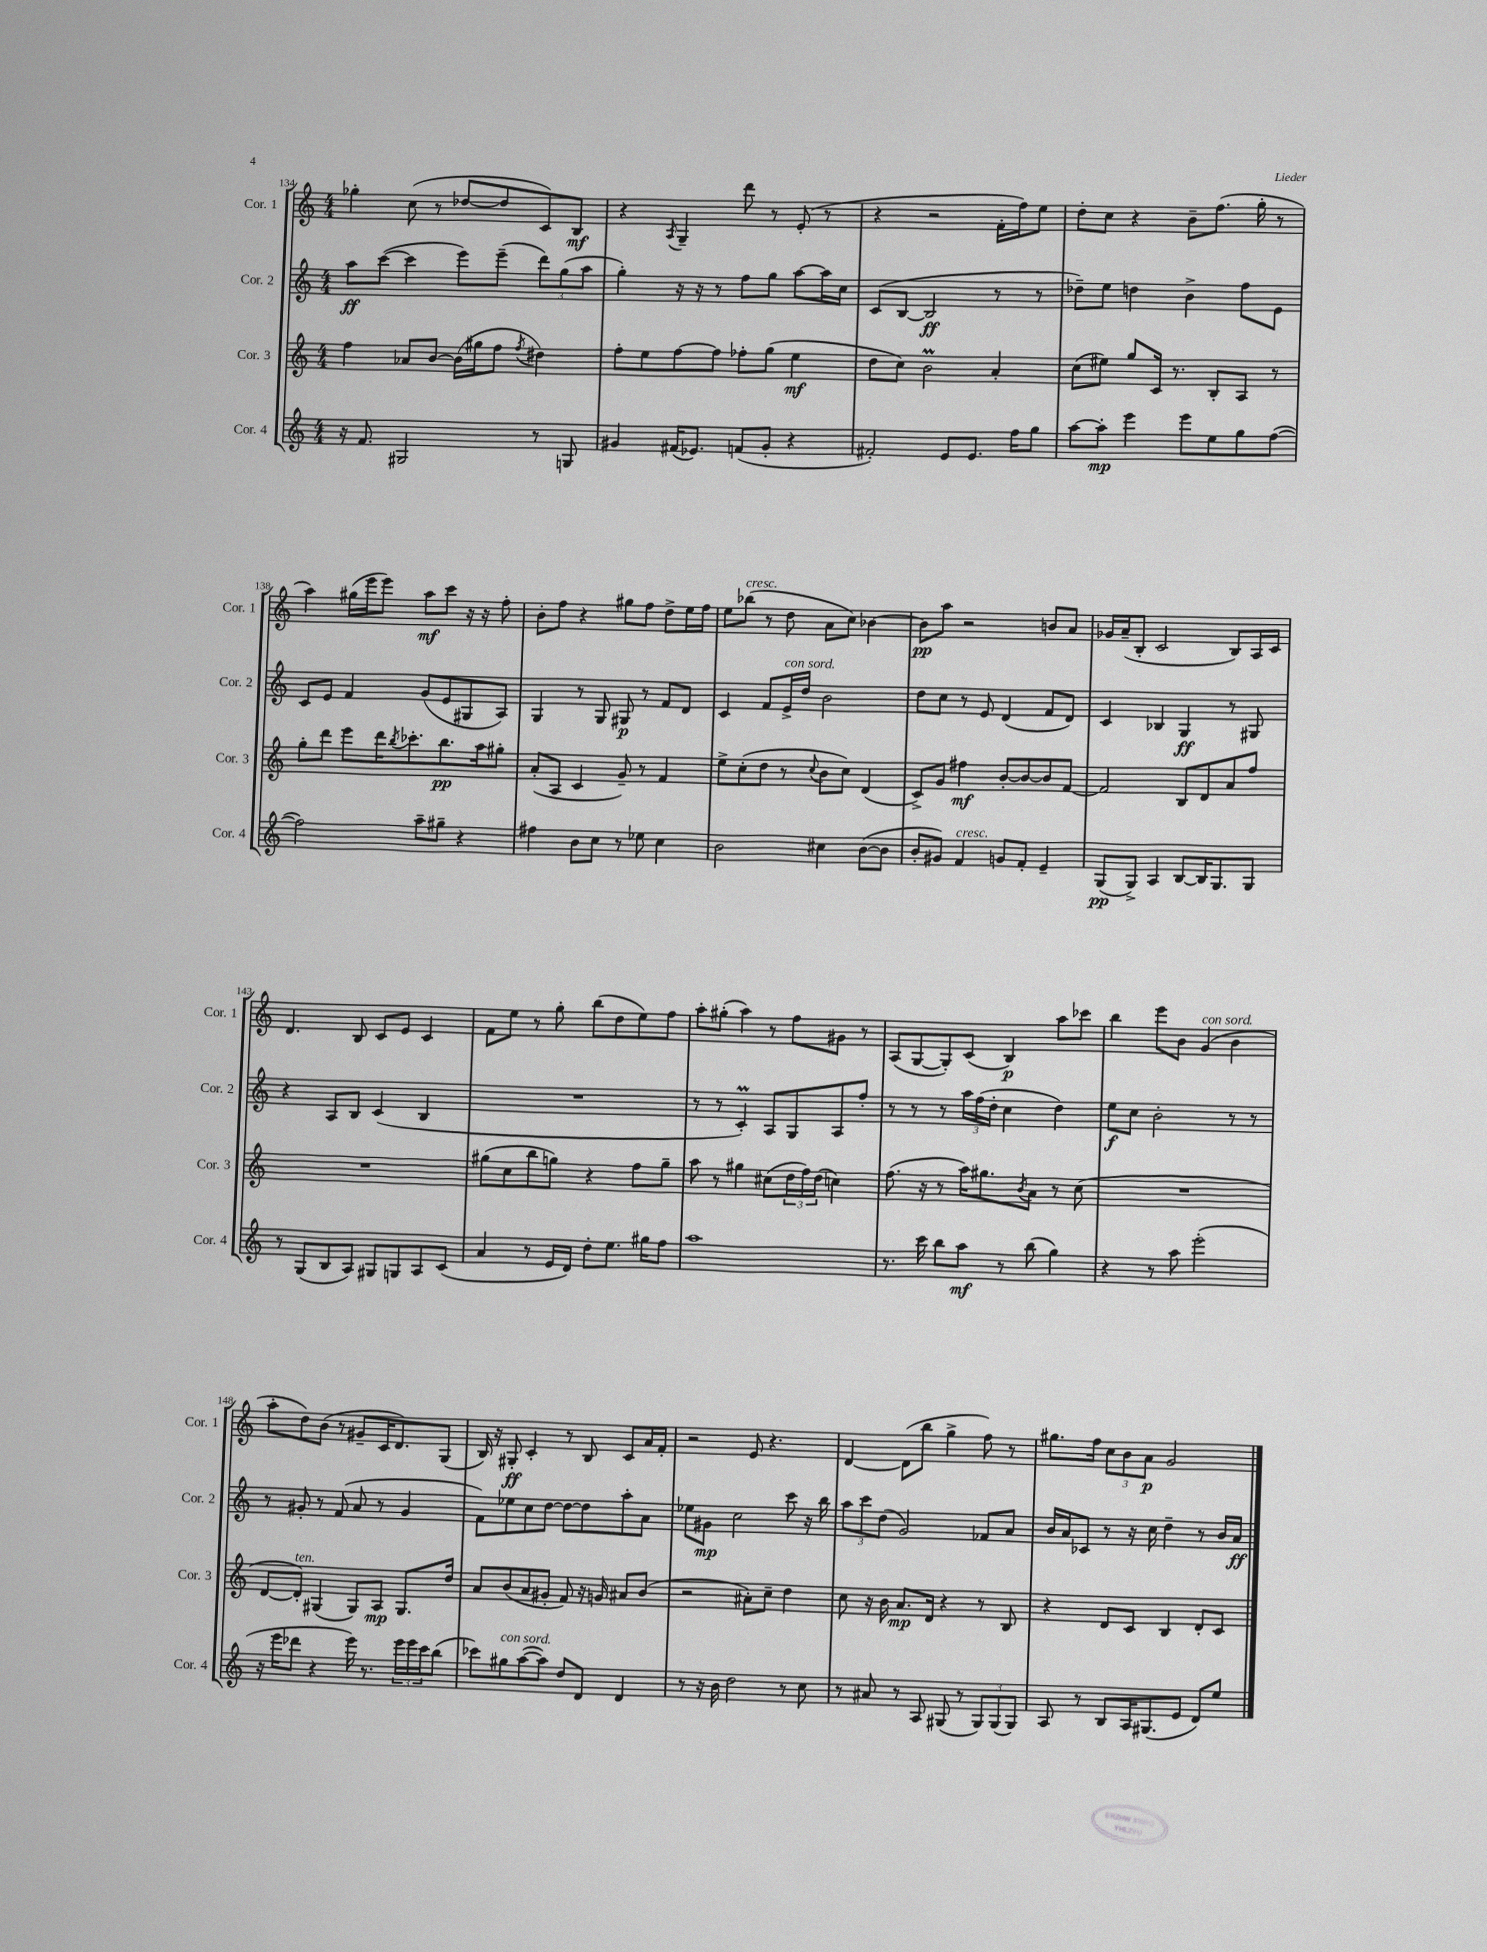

**kern	**kern	**kern	**kern
*staff4	*staff3	*staff2	*staff1
*clefG2	*clefG2	*clefG2	*clefG2
*k[]	*k[]	*k[]	*k[]
*M4/4	*M4/4	*M4/4	*M4/4
16r	4ff	8aa	4gg-'
8.f	.	.	.
.	.	([8ccc	.
2G#	8a-	4ccc]	(8cc
.	[8b	.	8r
.	(16b]	8eee)	[8dd-
.	16gg#	.	.
.	8ff	(8eee~	8dd-]
.	8qff	.	.
8r	4dd#)	12ddd)	8c)
.	.	(12gg	.
8G	.	.	8B
.	.	12aa	.
=	=	=	=
4g#	8ff'	4gg')	4r
.	8ee	.	.
.	.	.	8qA
(16f#	[8ff	16r	4G~
8.e-)	.	16r	.
.	8ff]	8r	.
(8f	8ff-'	8ff	8ddd
8g#'	(8gg	8gg	8r
4r	4ee	[8aa	(8e'
.	.	16aa]	8r
.	.	16cc	.
=	=	=	=
2f#')	8dd	(8c	4r
.	8cc)	[8B	.
.	2b	2B]	2r
8e	.	.	.
8.e	.	.	.
.	4a'	8r	16f'
16ff	.	.	16ff)
8gg	.	8r	8ee
=	=	=	=
[8aa	(8cc	8dd-~)	8dd'
8aa']	8ee#)	8ee	8cc
4eee	8gg	4dd	4r
.	16c	.	.
.	8.r	.	.
8eee	.	4b^	8b~
8ee	8B'	.	(8.ff
8gg	8A	8ff	.
.	.	.	16gg'
([8ff	8r	8e	8r
=	=	=	=
2ff])	8gg'	8c	4aa)
.	8ddd	8e	.
.	8eee	4f	(16gg#
.	.	.	16eee
.	16ddd	.	8eee)
.	8qbb	.	.
.	8.ccc-'	.	.
8aa~	.	(8g	8aa
8gg#~	8.bb	8e	8ccc
4r	.	8G#	16r
.	16aa	.	16r
.	8gg#'	8A)	8ff'
=	=	=	=
4ff#	(8a'	4G	8b'
.	8A	.	8ff
8b	4c	8r	4r
8cc	.	8G	.
8r	8g~)	8G#	8gg#
8ee-	8r	8r	8ff
4cc	4f	8f	8dd^
.	.	8d	16ee
.	.	.	16ff
=	=	=	=
2b	8ee^	4c	8ee
.	(8cc'	.	(8bb-
.	8dd	8f	8r
.	8r	16e^	8dd
.	.	16dd	.
.	8qqcc	.	.
4cc#	8b	2b	8a
.	8cc)	.	8cc)
([8b	(4d	.	[4b-
8b]	.	.	.
=	=	=	=
8b'	8c^)	8dd	8b-]
8g#)	8g	8cc	8aa
4f	4ff#	8r	2r
.	.	8e	.
8g	[8b'	(4d	.
8f'	8b_	.	.
4e~	8b]	8f	8b
.	[8f	8d)	8a
=	=	=	=
(8G	2f]	4c	16g-
.	.	.	(16a~
8G^)	.	.	8B'
4A	.	4B-	2c
[8B	8B	4G	.
16B]	8d	.	.
8.G	.	.	.
.	8a	8r	8B)
8G	8ff	8G#	16A
.	.	.	16c
=	=	=	=
8r	1r	4r	4.d
(8G	.	.	.
8B	.	8A	.
8A)	.	8B	8B
8G#	.	(4c	8c
8G	.	.	8e
8A	.	4B	4c
(8c	.	.	.
=	=	=	=
4a	(8gg#	1r	8f
.	8cc	.	8ee
8r	8bb	.	8r
16e	8gg)	.	8gg'
16d)	.	.	.
8dd'	4r	.	(8bb
8.ee	.	.	8dd
.	8ff	.	8ee)
16gg#	.	.	.
8ff	8gg~	.	8ff
=	=	=	=
1aa	8aa	8r	8aa'
.	8r	8r	(8gg#'
.	4gg#	4c')	4aa)
.	(8cc#	8A	8r
.	24dd	8G	8ff
.	24ff)	.	.
.	(24dd	.	.
.	4cc)	8A	8g#
.	.	8ff'	8r
=	=	=	=
8.r	(8.ff	8r	(8A
.	.	8r	[8G
16ccc	16r	.	.
8bb	8r	8r	8G'])
8aa	16aa)	24aa	(8c
.	.	(24ff	.
.	8.gg#	.	.
.	.	24dd'	.
8r	.	4cc	4B)
.	8qb	.	.
(8bb	8a	.	.
4gg)	8r	4dd)	8aa
.	(8cc	.	8ccc-
=	=	=	=
4r	1r	8ee	4bb
.	.	8cc	.
8r	.	2b'	8eee
8aa	.	.	8b
(2eee'	.	.	(4g
.	.	8r	4b
.	.	8r	.
=	=	=	=
16r	[8d	8r	8aa'
16eee	.	.	.
8ddd-	8d'])	8g#'	8dd)
4r	(4G#	8r	(8b
.	.	(8f	8r
16eee)	8G#)	8a	8g#~
8.r	.	.	.
.	8A	8r	16c
.	.	.	8.d)
24eee	8.G#	4g#	.
24eee	.	.	.
24ccc	.	.	.
(8bb	.	.	(8G
.	16dd	.	.
=	=	=	=
8ccc-)	8a	8f)	16B)
.	.	.	16r
8gg#	(8b	8ee-	8G#'
([8aa	8a	8cc	4c'
8aa])	8g#'	[8dd	.
8dd	8f)	8dd_	8r
8d	16r	8dd]	8B
.	16g	.	.
4d	8a#	8aa'	8c
.	(8b	8a	16a
.	.	.	16f'
=	=	=	=
8r	2r	8ee-	2r
16r	.	8g#	.
16b	.	.	.
2dd	.	2cc	.
.	8a#')	.	8e
.	8cc~	.	4.r
8r	4dd	8ccc	.
8cc	.	16r	.
.	.	16bb	.
=	=	=	=
8r	8cc	12aa	[4d
.	.	12ccc	.
8a#	16r	.	.
.	.	(12dd	.
.	16b	.	.
8r	8.a	2g)	(8d]
8A	.	.	8bb
.	16d	.	.
(8G#	4r	.	4gg^
8r	.	.	.
12G#)	8r	8f-	8ff)
(12G#	.	.	.
.	8B	8a	8r
12G#)	.	.	.
=	=	=	=
8A	4r	16b	8.gg#
.	.	16a	.
8r	.	8c-	.
.	.	.	16ff
8B	8d	8r	12cc
.	.	.	12b
16A	8c	16r	.
.	.	.	12a
(8.G#	.	16cc	.
.	4B	4dd~	2g
8e	.	.	.
8d)	8d'	8r	.
8ee	8c	16b	.
.	.	16a	.
==	==	==	==
*-	*-	*-	*-
